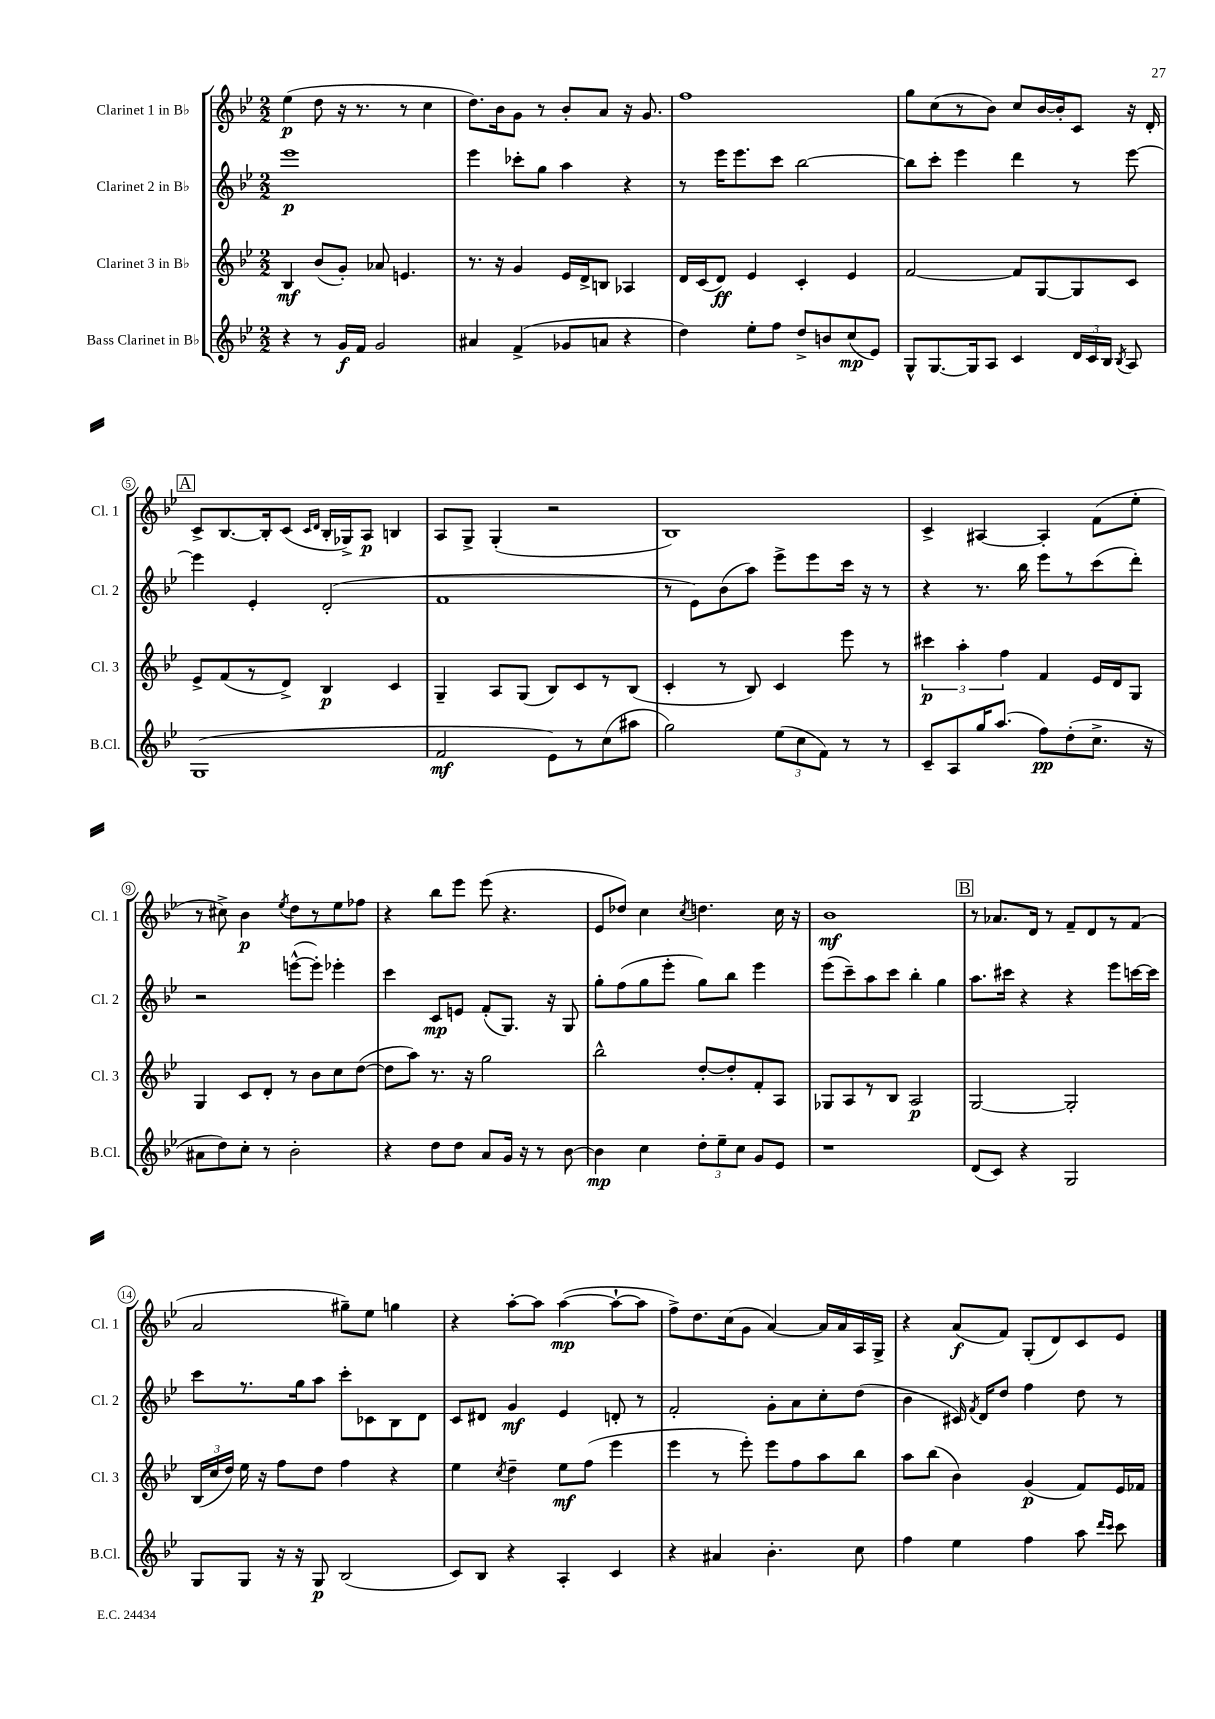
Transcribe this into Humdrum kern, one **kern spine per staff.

**kern	**dynam	**kern	**dynam	**kern	**dynam	**kern	**dynam
*part4	*part4	*part3	*part3	*part2	*part2	*part1	*part1
*staff4	*staff4	*staff3	*staff3	*staff2	*staff2	*staff1	*staff1
*I"Bass Clarinet in B♭	*	*I"Clarinet 3 in B♭	*	*I"Clarinet 2 in B♭	*	*I"Clarinet 1 in B♭	*
*I'B.Cl.	*	*I'Cl. 3	*	*I'Cl. 2	*	*I'Cl. 1	*
*clefG2	*	*clefG2	*	*clefG2	*	*clefG2	*
*k[b-e-]	*	*k[b-e-]	*	*k[b-e-]	*	*k[b-e-]	*
*M2/2	*	*M2/2	*	*M2/2	*	*M2/2	*
=1	=1	=1	=1	=1	=1	=1	=1
4r	.	4B-/	mf	1eee-	p	(4ee-\	p
8r	.	(8b-/L	.	.	.	8dd\	.
16g/LL	f	8g'/J)	.	.	.	16r	.
16f/JJ	.	.	.	.	.	8.r	.
2g/	.	8a-X/	.	.	.	.	.
.	.	4.en/	.	.	.	8r	.
.	.	.	.	.	.	4cc\	.
=2	=2	=2	=2	=2	=2	=2	=2
4a#X/	.	8.r	.	4eee-\	.	8.dd\L)	.
.	.	16r	.	.	.	16b-\k	.
(4f^/	.	4g/	.	8ccc-X'\L	.	8g\J	.
.	.	.	.	8gg\J	.	8r	.
8g-X/L	.	16e-/LL	.	4aa\	.	8b-'/L	.
.	.	16d^/J	.	.	.	.	.
8an/J	.	8Bn/J	.	.	.	8a/J	.
4r	.	4A-X/	.	4r	.	16r	.
.	.	.	.	.	.	8.g/	.
=3	=3	=3	=3	=3	=3	=3	=3
4dd\)	.	16d/LL	.	8r	.	1ff	.
.	.	(16c/J	.	.	.	.	.
.	.	8d/J)	ff	16eee-\KL	.	.	.
.	.	.	.	8.eee-\	.	.	.
8ee-'\L	.	4e-/	.	.	.	.	.
8ff\J	.	.	.	8ccc\J	.	.	.
8dd^/L	.	4c'/	.	[2bb-\	.	.	.
8bn/	.	.	.	.	.	.	.
(8cc/	mp	4e-/	.	.	.	.	.
8e-/J)	.	.	.	.	.	.	.
=4	=4	=4	=4	=4	=4	=4	=4
8G^^/L	.	[2f/	.	8bb-\L]	.	8gg\L	.
[8.G/	.	.	.	8ccc'\J	.	(8cc\	.
.	.	.	.	4eee-\	.	8r	.
16G/k]	.	.	.	.	.	.	.
8A/J	.	.	.	.	.	8b-\J)	.
4c/	.	8f/L]	.	4ddd\	.	8cc/L	.
.	.	[8G/	.	.	.	[16b-/L	.
.	.	.	.	.	.	16b-'/J]	.
24d/LL	.	8G/]	.	8r	.	8c/J	.
24c/	.	.	.	.	.	.	.
24B-/JJ	.	.	.	.	.	.	.
8qB-/	.	.	.	.	.	.	.
8A/	.	8c/J	.	[8eee-\	.	16r	.
.	.	.	.	.	.	16d'/	.
!!LO:LB:g=z
!!LO:REH:place=s1:t=A
=5	=5	=5	=5	=5	=5	=5	=5
(1G	.	8e-^/L	.	4eee-\]	.	8c^/L	.
.	.	(8f/	.	.	.	[8.B-/	.
.	.	8r	.	4e-'/	.	.	.
.	.	.	.	.	.	16B-'/k]	.
.	.	8d^/J)	.	.	.	(8c/J	.
.	.	.	.	.	.	16qqc/LL	.
.	.	.	.	.	.	16qqd/JJ	.
.	.	4B-/	p	(2d'/	.	16B-'/LL	.
.	.	.	.	.	.	16G-X^/J)	.
.	.	.	.	.	.	8A/J	p
.	.	4c/	.	.	.	4Bn/	.
=6	=6	=6	=6	=6	=6	=6	=6
2f/	mf	4G~/	.	1f	.	8A/L	.
.	.	.	.	.	.	8G^/J	.
.	.	8A/L	.	.	.	(4G'/	.
.	.	(8G/J	.	.	.	.	.
8e-\L)	.	8B-/L)	.	.	.	2r	.
8r	.	8c/	.	.	.	.	.
(8cc\	.	8r	.	.	.	.	.
8aa#X\J	.	(8B-/J	.	.	.	.	.
=7	=7	=7	=7	=7	=7	=7	=7
2gg\)	.	4c'/	.	8r	.	1B-)	.
.	.	.	.	8e-\L)	.	.	.
.	.	8r	.	(8b-\	.	.	.
.	.	8B-/)	.	8aa\J)	.	.	.
(12ee-\L	.	4c/	.	8eee-^\L	.	.	.
12cc\	.	.	.	.	.	.	.
.	.	.	.	8eee-\	.	.	.
12f\J)	.	.	.	.	.	.	.
8r	.	8eee-\	.	16ccc\Jk	.	.	.
.	.	.	.	16r	.	.	.
8r	.	8r	.	8r	.	.	.
=8	=8	=8	=8	=8	=8	=8	=8
8c~/L	.	6ccc#X\	p	4r	.	4c^/	.
8A/	.	.	.	.	.	.	.
.	.	6aa'\	.	.	.	.	.
16gg/K	.	.	.	8.r	.	[4A#X/	.
(8.aa/J	.	.	.	.	.	.	.
.	.	6ff\	.	.	.	.	.
.	.	.	.	16bb-\	.	.	.
8ff\L)	pp	4f/	.	8eee-\L	.	4A#'/]	.
(8dd'\	.	.	.	8r	.	.	.
8.cc^\J	.	16e-/LL	.	(8ccc\	.	(8f\L	.
.	.	16d/J	.	.	.	.	.
.	.	8G/J	.	8ddd'\J)	.	8ee-'\J	.
16r	.	.	.	.	.	.	.
!!LO:LB:g=z
=9	=9	=9	=9	=9	=9	=9	=9
8a#X\L	.	4G/	.	2r	.	8r	.
8dd\)	.	.	.	.	.	8cc#X^\)	.
8cc'\J	.	8c/L	.	.	.	4b-\	p
8r	.	8d'/J	.	.	.	.	.
.	.	.	.	.	.	8qee-/	.
2b-'\	.	8r	.	([8eeen^^\L	.	8dd\L	.
.	.	8b-\L	.	8eee'\J])	.	8r	.
.	.	8cc\	.	4eee-X'\	.	8ee-\	.
.	.	([8dd\J	.	.	.	8ff-X\J	.
=10	=10	=10	=10	=10	=10	=10	=10
4r	.	8dd\L]	.	4ccc\	.	4r	.
.	.	8aa\J)	.	.	.	.	.
8dd\L	.	8.r	.	8c/L	mp	8bb-\L	.
8dd\J	.	.	.	8en/J	.	8eee-\J	.
.	.	16r	.	.	.	.	.
8a/L	.	2gg\	.	(8f'/L	.	(8eee-\	.
16g/Jk	.	.	.	8.G/J)	.	4.r	.
16r	.	.	.	.	.	.	.
8r	.	.	.	.	.	.	.
.	.	.	.	16r	.	.	.
[8b-\	.	.	.	8G/	.	.	.
=11	=11	=11	=11	=11	=11	=11	=11
4b-\]	mp	2bb-^^\	.	8gg'\L	.	8e-/L	.
.	.	.	.	(8ff\	.	8dd-X/J)	.
4cc\	.	.	.	8gg\	.	4cc\	.
.	.	.	.	8eee-'\J	.	.	.
.	.	.	.	.	.	8qcc/	.
12dd'\L	.	[8dd'/L	.	8gg\L)	.	4.ddn\	.
12ee-~\	.	.	.	.	.	.	.
.	.	8dd'/]	.	8bb-\J	.	.	.
12cc\J	.	.	.	.	.	.	.
8g/L	.	8f'/	.	4eee-\	.	.	.
8e-/J	.	8A/J	.	.	.	16cc\	.
.	.	.	.	.	.	16r	.
=12	=12	=12	=12	=12	=12	=12	=12
1r	.	8G-X/L	.	(8eee-\L	.	1b-	mf
.	.	8A/	.	8ccc~\)	.	.	.
.	.	8r	.	8aa\	.	.	.
.	.	8B-/J	.	8ccc\J	.	.	.
.	.	2A/	p	4bb-'\	.	.	.
.	.	.	.	4gg\	.	.	.
!!LO:REH:place=s1:t=B
=13	=13	=13	=13	=13	=13	=13	=13
(8d/L	.	[2G/	.	8.aa\L	.	8r	.
8c/J)	.	.	.	.	.	8.a-X/L	.
.	.	.	.	16ccc#X\Jk	.	.	.
4r	.	.	.	4r	.	.	.
.	.	.	.	.	.	16d/Jk	.
.	.	.	.	.	.	8r	.
2G/	.	2G'/]	.	4r	.	8f~/L	.
.	.	.	.	.	.	8d/	.
.	.	.	.	8eee-\L	.	8r	.
.	.	.	.	[16cccn\L	.	(8f/J	.
.	.	.	.	16ccc\JJ]	.	.	.
!!LO:LB:g=z
=14	=14	=14	=14	=14	=14	=14	=14
8G/L	.	(24B-/LL	.	8ccc\L	.	2a/	.
.	.	24cc/	.	.	.	.	.
.	.	24dd/JJ)	.	.	.	.	.
8G/J	.	16ee-\	.	8.r	.	.	.
.	.	16r	.	.	.	.	.
16r	.	8ff\L	.	.	.	.	.
16r	.	.	.	16gg\k	.	.	.
8G/	p	8dd\J	.	8aa\J	.	.	.
(2B-/	.	4ff\	.	8ccc'\L	.	8gg#X~\L)	.
.	.	.	.	8c-X\	.	8ee-\J	.
.	.	4r	.	8B-\	.	4ggn\	.
.	.	.	.	8d\J	.	.	.
=15	=15	=15	=15	=15	=15	=15	=15
8c/L)	.	4ee-\	.	8c/L	.	4r	.
8B-/J	.	.	.	8d#X/J	.	.	.
.	.	8qcc/	.	.	.	.	.
4r	.	4dd~\	.	4g/	mf	[8aa'\L	.
.	.	.	.	.	.	8aa\J]	.
4A'/	.	8ee-\L	mf	4e-/	.	([4aa\	mp
.	.	(8ff\J	.	.	.	.	.
4c/	.	4eee-\	.	8dn'/	.	8aa`\L_	.
.	.	.	.	8r	.	8aa\J]	.
=16	=16	=16	=16	=16	=16	=16	=16
4r	.	4eee-\	.	2f'/	.	8ff^\L)	.
.	.	.	.	.	.	8.dd\	.
4a#X/	.	8r	.	.	.	.	.
.	.	.	.	.	.	(16cc\k	.
.	.	8eee-'\)	.	.	.	8g\J	.
4.b-'\	.	8eee-\L	.	8g'\L	.	[4a/)	.
.	.	8ff\	.	8a\	.	.	.
.	.	8aa\	.	8cc'\	.	16a/LL]	.
.	.	.	.	.	.	16a/	.
8cc\	.	8bb-\J	.	(8dd\J	.	16A/	.
.	.	.	.	.	.	16G^/JJ	.
=17	=17	=17	=17	=17	=17	=17	=17
4ff\	.	8aa\L	.	4b-\	.	4r	.
.	.	(8bb-\J	.	.	.	.	.
4ee-\	.	4b-\)	.	16c#X/)	.	(8a/L	f
.	.	.	.	8qf/	.	.	.
.	.	.	.	16d/KL	.	.	.
.	.	.	.	8dd/J	.	8f/J)	.
4ff\	.	(4g/	p	4ff\	.	(8G'/L	.
.	.	.	.	.	.	8d/)	.
8aa\	.	8f/L)	.	8dd\	.	8c/	.
16qqddd/LL	.	.	.	.	.	.	.
16qqccc/JJ	.	.	.	.	.	.	.
8ccc\	.	16e-/L	.	8r	.	8e-/J	.
.	.	16f-X/JJ	.	.	.	.	.
==	==	==	==	==	==	==	==
*-	*-	*-	*-	*-	*-	*-	*-
